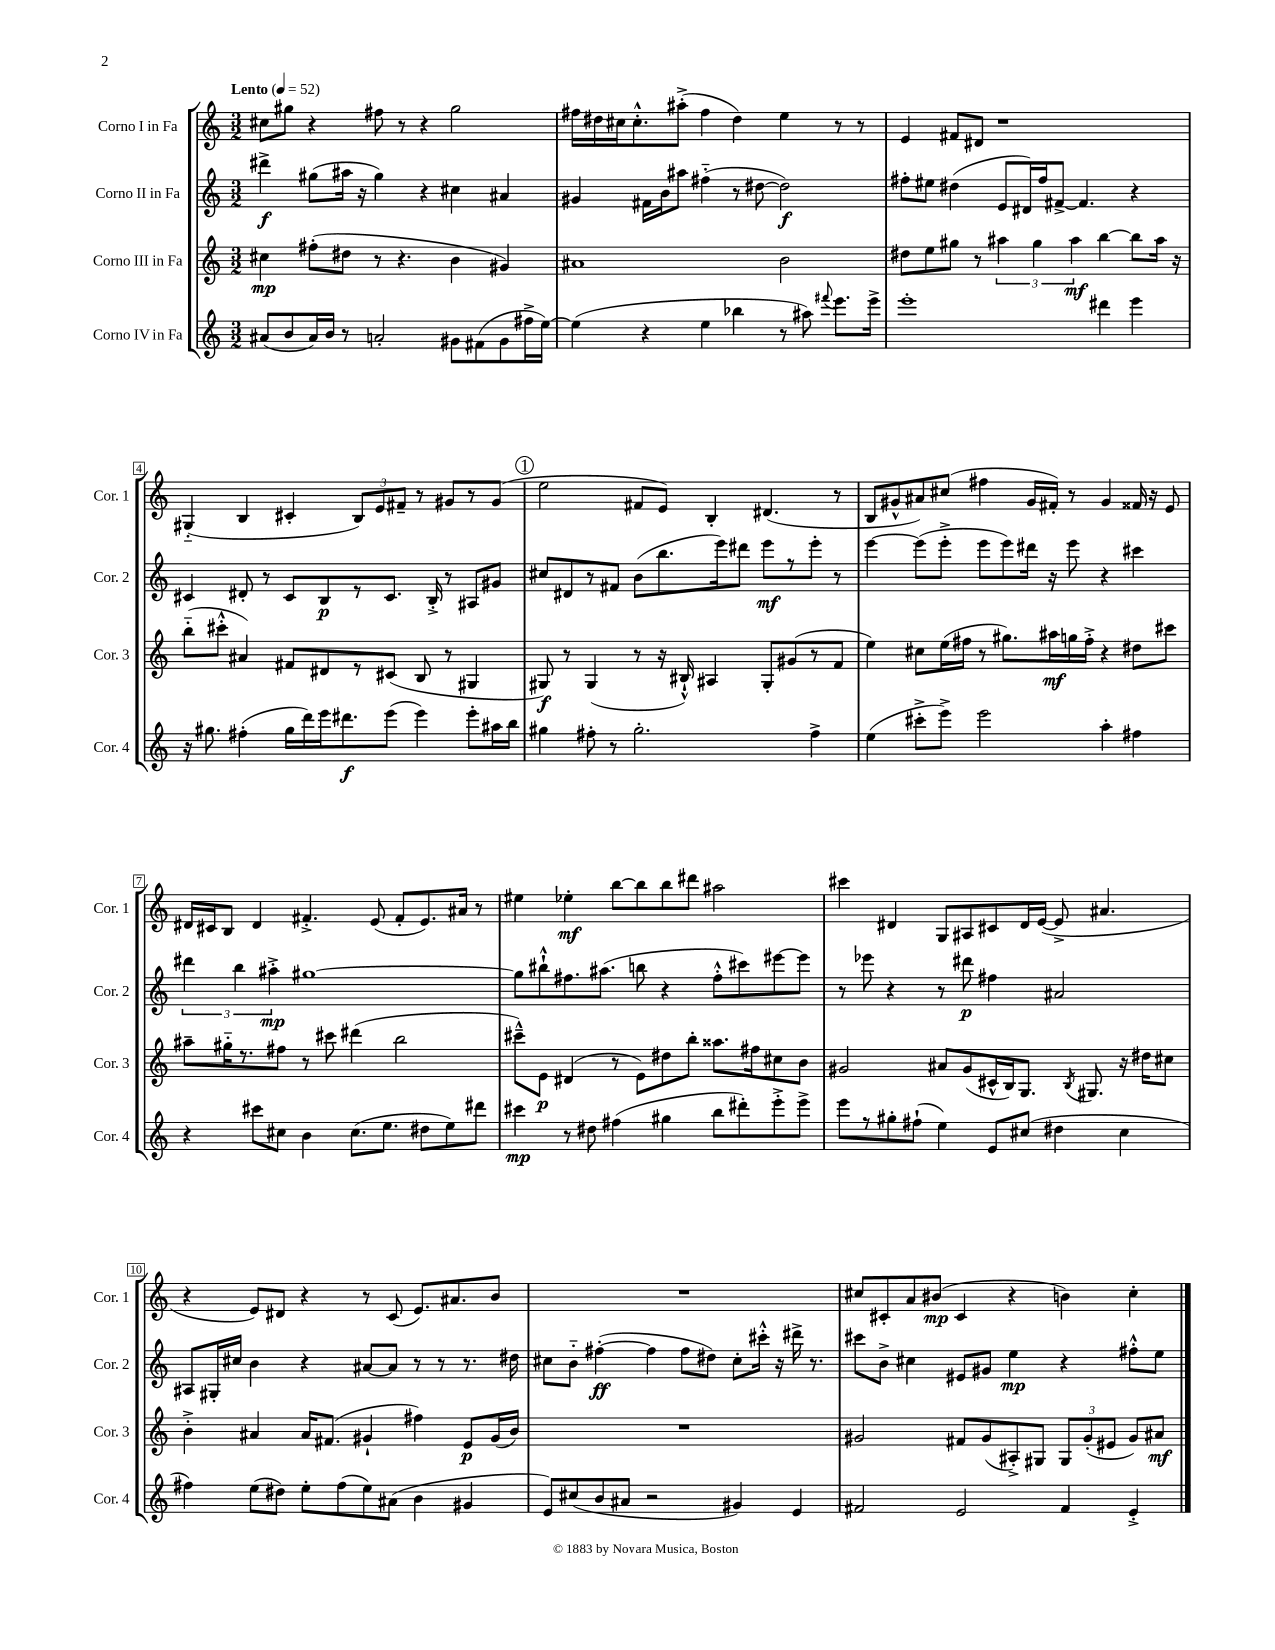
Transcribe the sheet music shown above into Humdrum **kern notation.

**kern	**kern	**kern	**kern
*staff4	*staff3	*staff2	*staff1
*clefG2	*clefG2	*clefG2	*clefG2
*k[]	*k[]	*k[]	*k[]
*M3/2	*M3/2	*M3/2	*M3/2
*MM52	*MM52	*MM52	*MM52
(8a#/L	4cc#\	4ddd#^\	8cc#\L
8b/	.	.	8gg#\J
16a#/L)	(8ff#'\L	(8gg#\L	4r
16b/JJ	.	.	.
8r	8dd#\J	16aa#\Jk	.
.	.	16r	.
2a'/	8r	4gg#\)	8ff#\
.	4.r	.	8r
.	.	4r	4r
8g#\L	4b\	4cc#\	2gg#\
(8f#\	.	.	.
8g#\	4g#/)	4a#/	.
16ff#^\L	.	.	.
[16ee\JJ)	.	.	.
=	=	=	=
(4ee\]	1a#	4g#/	16ff#\LL
.	.	.	16dd#\
.	.	.	16cc#\J
.	.	.	8.cc#'^^\
4r	.	16f#\LL	.
.	.	16b\J	.
.	.	8aa#\J	(8aa#'^\J
4ee\	.	(4ff#'~\	4ff#\
4bb-\	.	8r	4dd#\)
.	.	[8dd#\	.
8r	2b\	2dd#\])	4ee\
8aa#\)	.	.	.
8qqfff#/	.	.	.
8.eee\L	.	.	8r
.	.	.	8r
16eee^\Jk	.	.	.
=	=	=	=
1eee'	8dd#\L	8ff#'\L	4e/
.	8ee\	8ee#\J	.
.	8gg#\J	(4dd#\	8f#/L
.	8r	.	8d#/J
.	6aa#\	8e/L	1r
.	.	16d#/L)	.
.	6gg#\	.	.
.	.	16ff#/J	.
.	.	[8f#^/J	.
.	6aa#\	.	.
.	.	4.f#/]	.
4ddd#\	[4bb\	.	.
4eee\	8bb\]L	4r	.
.	16aa#\Jk	.	.
.	16r	.	.
=	=	=	=
16r	(8bb'~\L	4c#/	(4G#'~/
8.gg#\	.	.	.
.	8ccc#'^^\J	.	.
(4ff#'\	4a#/)	8d#'/	4B/
.	.	8r	.
16gg#\LL	8f#/L	8c#/L	4c#'/
16ddd\)	.	.	.
16eee\J	8d#/	8B/	.
8.ddd#\	.	.	.
.	8r	8r	12B/L)
.	.	.	12e/
(8eee\J	(8c#/J	8.c#/J	.
.	.	.	12f#~/J
4eee\)	8B/	.	8r
.	.	16B'^/	.
.	8r	8r	8g#/L
8eee'\L	4G#/	8A#/L	8r
16aa#\L	.	8g#/J	(8g#/J
16bb\JJ	.	.	.
=	=	=	=
4gg#\	8G#/)	8cc#/L	2ee\
.	8r	8d#/	.
8ff#'\	(4G#/	8r	.
8r	.	8f#/J	.
2.gg#'\	8r	(8b\L	8f#/L
.	16r	8.bb\	8e/J)
.	16B#`^^/)	.	.
.	4A#/	.	4B'/
.	.	16eee\k)	.
.	.	8ddd#\J	.
.	8G#'/L	8eee\L	(4.d#/
.	(8g#/	8r	.
4ff#^\	8r	8eee'\J	.
.	8f/J	8r	8r
=	=	=	=
(4ee\	4ee\)	[4eee\	8B/L
.	.	.	8g#^^/
8ccc#'^\L	8cc#\L	(8eee\]L	8a#/)
8eee^\J)	(16ee\L	8eee'^\J	(8cc#/J
.	16ff#\JJ	.	.
2eee\	8r	8eee\L	4ff#\
.	8.gg#\L)	8eee\)	.
.	.	16ddd#\Jk	16g#/LL
.	16aa#\L	16r	16f#'/JJ)
.	16gg\	8eee\	8r
.	16ff#'^\JJ	.	.
4aa'\	4r	4r	4g#/
4ff#\	8dd#\L	4ccc#\	16f##/
.	.	.	16r
.	8ccc#\J	.	8e/
=	=	=	=
4r	8aa#~\L	6ddd#\	16d#/LL
.	.	.	16c#/J
.	16gg#'~\K	.	8B/J
.	.	6bb\	.
.	8.r	.	.
8ccc#\L	.	.	4d#/
.	.	6aa#'^\	.
8cc#\J	8ff#\J	.	.
4b\	8r	[1gg#	4.f#'^/
.	8ccc#\	.	.
(8.cc#\L	(4ddd#\	.	.
.	.	.	(8e/
8.ee\J	.	.	.
.	2bb\	.	8f#'/L
8dd#\L	.	.	8.e/)
8ee\)	.	.	.
.	.	.	16a#/Jk
8ddd#\J	.	.	8r
=	=	=	=
4ccc#\	8ccc#~^^\L)	8gg#\]L	4ee#\
.	8e\J	8bb#`^^\	.
8r	(4d#/	8.ff#\	4ee-'\
8dd#\	.	.	.
.	.	(8.aa#\J	.
(4ff#\	8r	.	[8bb\L
.	8e\L)	8bb\	8bb\]
4gg#\	8dd#\	4r	8bb\
.	8bb'\J	.	8ddd#\J
8bb\L	8.aa##\L	8ff#'^^\L	2aa#\
8ddd#'\)	.	8ccc#\)	.
.	16ff#\k	.	.
8eee'^\	8cc#\	[8eee#\	.
8eee^\J	8b\J	8eee#\]J	.
=	=	=	=
8eee\L	2g#/	8r	4ccc#\
8r	.	8eee-\	.
8gg#'\	.	4r	4d#/
(8ff#`\J	.	.	.
4ee\)	8a#/L	8r	8G/L
.	(8g#/	8ddd#\	8A#/
8e/L	16c#^^/L	4ff#\	8c#/
.	16B/J)	.	.
(8cc#/J	8.G/J	.	16d#/L
.	.	.	([16e/JJ
4dd#\	.	2a#/	8e^/]
.	8qB/	.	.
.	8.G#/	.	.
.	.	.	4.a#/
4cc#\	16r	.	.
.	16dd#\LK	.	.
.	8cc#\J	.	.
=	=	=	=
4ff#\)	4b'^\	8A#/L	4r
.	.	16G#'/L	.
.	.	16cc#/JJ	.
(8ee\L	4a#/	4b\	8e/L)
8dd#\J)	.	.	8d#/J
8ee'\L	16a#/LK	4r	4r
.	(8.f#/J	.	.
(8ff#\	.	.	.
8ee\)	4g#`/	[8a#/L	8r
(8a#\J	.	8a#/]J	(8c/
4b\	4ff#\)	8r	8.e/L)
.	.	8r	.
.	.	.	8.a#/
4g#/	8e/L	8.r	.
.	(16g#/L	.	8b/J
.	16b/JJ)	16dd#\	.
=	=	=	=
8e/L)	1.r	8cc#\L	1.r
(8cc#/	.	8b'~\J	.
8b/	.	([4ff#'\	.
8a#/J	.	.	.
2r	.	4ff#\]	.
.	.	8ff#\L	.
.	.	8dd#\J)	.
4g#/)	.	8cc#'\L	.
.	.	16ccc#'^^\Jk	.
.	.	16r	.
4e/	.	16ddd#^\	.
.	.	8.r	.
=	=	=	=
2f#/	2g#/	8ccc#\L	8cc#/L
.	.	8b^\J	8c#'/
.	.	4cc#\	8a/
.	.	.	(8b#/J
2e/	8f#/L	8e#/L	4c#/
.	(8g#/	8g#/J	.
.	8A#'^/)	4ee\	4r
.	8G#/J	.	.
4f#/	12G#/L	4r	4b\)
.	(12g#'/	.	.
.	12e#/J	.	.
4e'^/	8g#/L)	8ff#'^^\L	4cc#'\
.	8a#/J	8ee\J	.
==	==	==	==
*-	*-	*-	*-
